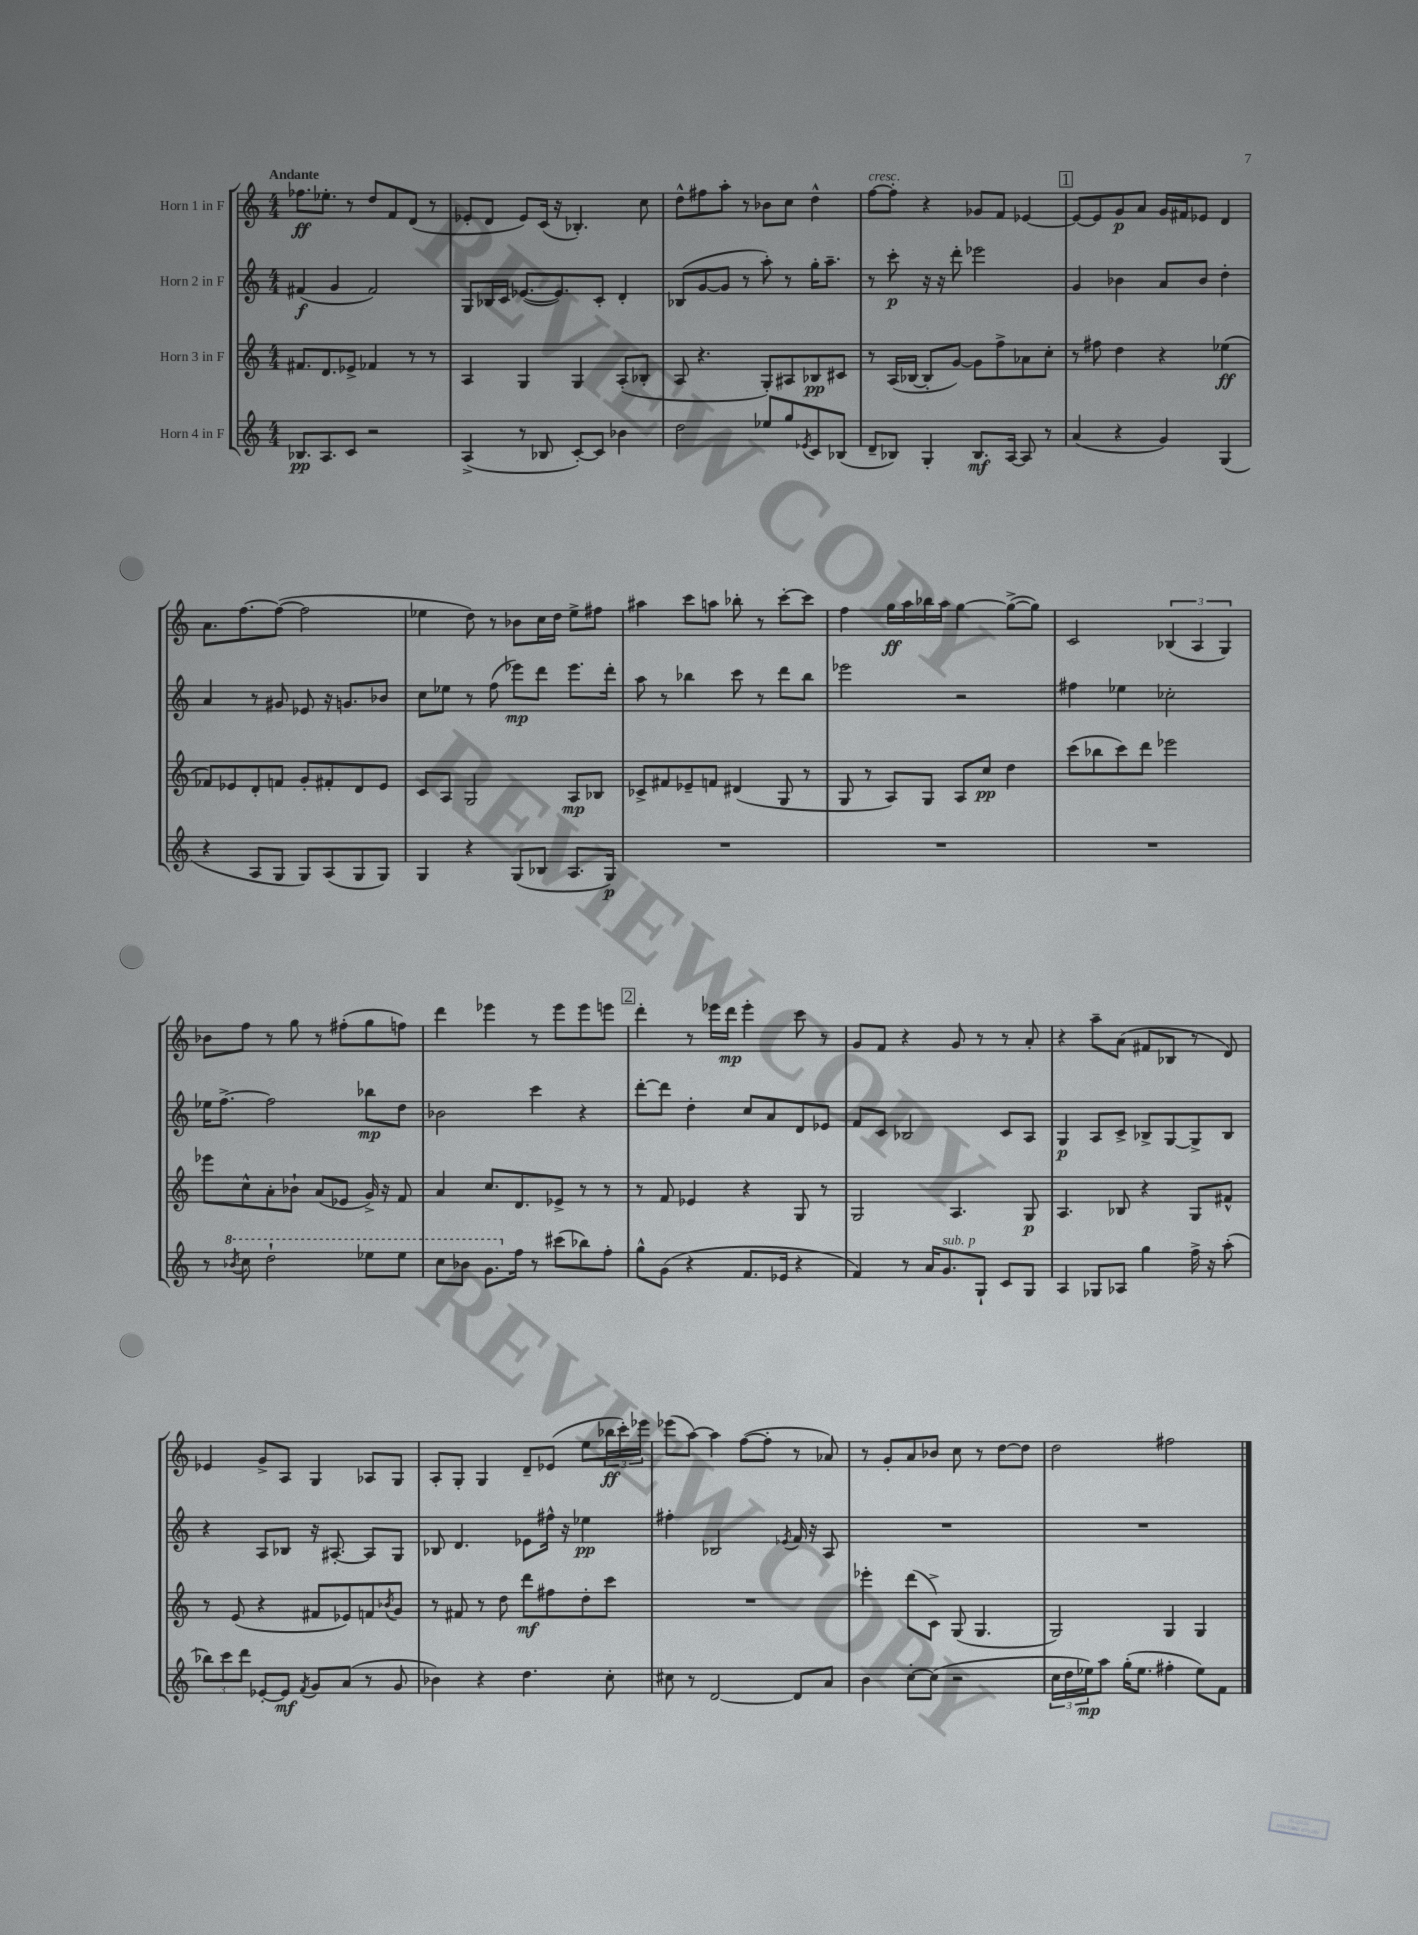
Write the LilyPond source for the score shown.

<<
\new StaffGroup <<
\new Staff = "s0" \with { instrumentName = "Horn 1 in F" } {
    \clef treble \key c \major \numericTimeSignature \time 4/4 \tempo "Andante"
    fes''8.\ff ees''8.-. r8 d''8 f'8 d'8( r8 |
    ees'8-. d'8 ees'8) c'16( r16 bes4.-.) c''8 |
    d''8-^ fis''8 a''8-. r8 bes'8 c''8 d''4-^ |
    f''8~^\markup { \italic "cresc." } f''8-. r4 ges'8 f'8 ees'4~ |
    \mark \markup { \box "1" } ees'8~ ees'8 g'8\p a'8 g'16 fis'16 ees'8 d'4 |
    a'8. f''8.~ f''8~( f''2 |
    ees''4 d''8) r8 bes'8 c''16 d''16 ees''8-> fis''8 |
    ais''4 c'''8 a''8 bes''8-. r8 c'''8~-. c'''8 |
    f''4 g''16\ff a''16 bes''16 a''16 g''4~ g''8~->( g''8) |
    c'2 \tuplet 3/2 { bes4( a4 g4) } |
    bes'8 f''8 r8 g''8 r8 fis''8-.( g''8 f''8) |
    d'''4 ees'''4 r8 ees'''8 ees'''8 e'''8 |
    \mark \markup { \box "2" } d'''4-. r8 ees'''16 d'''16\mp ees'''4-. c'''8 r8 |
    g'8 f'8 r4 g'8 r8 r8 a'8-. |
    r4 a''8-- a'8( fis'8 bes8 r8 d'8) |
    ees'4 g'8-> a8 g4 aes8 g8 |
    a8-. g8-. g4 d'8-- ees'8( e''8 \tuplet 3/2 { bes''16\ff c'''16-.) ees'''16 } |
    ees'''8( a''8~) a''4 f''8~( f''8-. r8 aes'8) |
    r8 g'8-. a'8 bes'8 c''8 r8 d''8~ d''8 |
    d''2 fis''2 \bar "|." |
}
\new Staff = "s1" \with { instrumentName = "Horn 2 in F" } {
    \clef treble \key c \major \numericTimeSignature \time 4/4
    fis'4\f( g'4 fis'2) |
    g8 bes16 c'16 ees'8.~( ees'8.) c'8-. d'4-. |
    bes8( g'8~ g'8 r8 a''8-.) r8 g''16-. a''8.-- |
    r8 c'''8-.\p r16 r16 d'''8-. ees'''2 |
    \mark \markup { \box "1" } g'4 bes'4 a'8 bes'8 d''4-. |
    a'4 r8 gis'8 ees'8 r16 g'8. bes'8 |
    c''8 ees''8 r8 f''8( ees'''8\mp) d'''8 ees'''8. d'''16-. |
    a''8 r8 bes''4 c'''8 r8 d'''8 bes''8 |
    ees'''2 r2 |
    fis''4 ees''4 ces''2-. |
    ees''16 f''8.~-> f''2 bes''8\mp d''8 |
    bes'2 c'''4 r4 |
    \mark \markup { \box "2" } d'''8~-. d'''8 d''4-. c''8 a'8 d'8 ees'8 |
    f'8 c'8 bes2 c'8 a8 |
    g4\p a8 c'8-> bes8-> g8~ g8-> bes8 |
    r4 a8 bes8 r16 ais8.~-. ais8 g8 |
    bes8 d'4. ees'8 fis''16-^ r16 ees''4\pp |
    fis''4-. bes2 \acciaccatura { ees'8 } f'16 r16 a8 |
    R1 |
    R1 \bar "|." |
}
\new Staff = "s2" \with { instrumentName = "Horn 3 in F" } {
    \clef treble \key c \major \numericTimeSignature \time 4/4
    fis'8. d'8. ees'8-> fes'4 r8 r8 |
    a4 g4 g4 a8-.( bes8-. |
    a8 r4. g8-.) ais8 bes8\pp cis'8 |
    r8 a16( bes16~ bes8-. g'8~) g'8 f''8-> aes'8 c''8-. |
    \mark \markup { \box "1" } r8 fis''8 d''4 r4 ees''4\ff( |
    fes'8) ees'8 d'8-. f'8 g'8-. fis'8-. d'8 ees'8 |
    c'8 a8 g2 a8\mp bes8 |
    ces'8-> fis'8 ees'8-- f'8 dis'4( g8 r8 |
    g8 r8 a8) g8 a8 c''8\pp d''4 |
    c'''8( bes''8 c'''8) d'''8 ees'''2 |
    ees'''8 c''8-^ a'8-. bes'8-! a'8( ees'8 g'16->) r16 f'8 |
    a'4 c''8. d'8. ees'8-> r8 r8 |
    \mark \markup { \box "2" } r8 f'8 ees'4 r4 g8 r8 |
    g2 a4. g8\p |
    a4. bes8 r4 g8 fis'8-^ |
    r8 e'8( r4 fis'8 ees'8) f'8 \acciaccatura { bes'8 } g'8 |
    r8 fis'8 r8 d''8 d'''8\mf fis''8 d''8-. c'''8 |
    R1 |
    ees'''4-. d'''8( c'8->) g8( g4. |
    g2) g4 g4 \bar "|." |
}
\new Staff = "s3" \with { instrumentName = "Horn 4 in F" } {
    \clef treble \key c \major \numericTimeSignature \time 4/4
    bes8.\pp a8. c'8 r2 |
    a4->( r8 bes8 c'8~-.) c'8 bes'4 |
    d''2 ees''8 g''8 \acciaccatura { ees'8 } c'8 bes8( |
    d'8-- bes8) g4-. bes8.\mf a16~ a8 r8 |
    \mark \markup { \box "1" } a'4( r4 g'4) g4( |
    r4 a8 g8 g8) a8( g8 g8) |
    g4 r4 g8( bes8 a8. g16\p) |
    R1 |
    R1 |
    R1 |
    r8 \ottava #1 \acciaccatura { bes''8 } c'''8 d'''2-! ees'''8 ees'''8 |
    c'''8 bes''8 g''8. \ottava #0 f''16 r8 cis'''8( bes''!8) f''8-. |
    \mark \markup { \box "2" } g''8-^ g'8( r4 f'8. ees'16 r4 |
    f'4) r8 a'16 g'8.^\markup { \italic "sub. p" } g8-! c'8 g8 |
    a4 ges8 aes8 g''4 f''16-> r16 a''8-.( |
    \tuplet 3/2 { bes''8) c'''8 d'''8 } ees'8~-. ees'8\mf \acciaccatura { f'8 } g'8 a'8( r8 g'8 |
    bes'4) r4 d''4. c''8-. |
    cis''8 r8 d'2~ d'8 a'8 |
    b'4 c''8~-. c''8( r2 |
    \tuplet 3/2 { c''16 d''16 ees''16\mp) } a''8 g''16-.( ees''8. fis''4-. ees''8) f'8 \bar "|." |
}
>>
>>
\layout { \context { \Score \remove "Bar_number_engraver" } }
